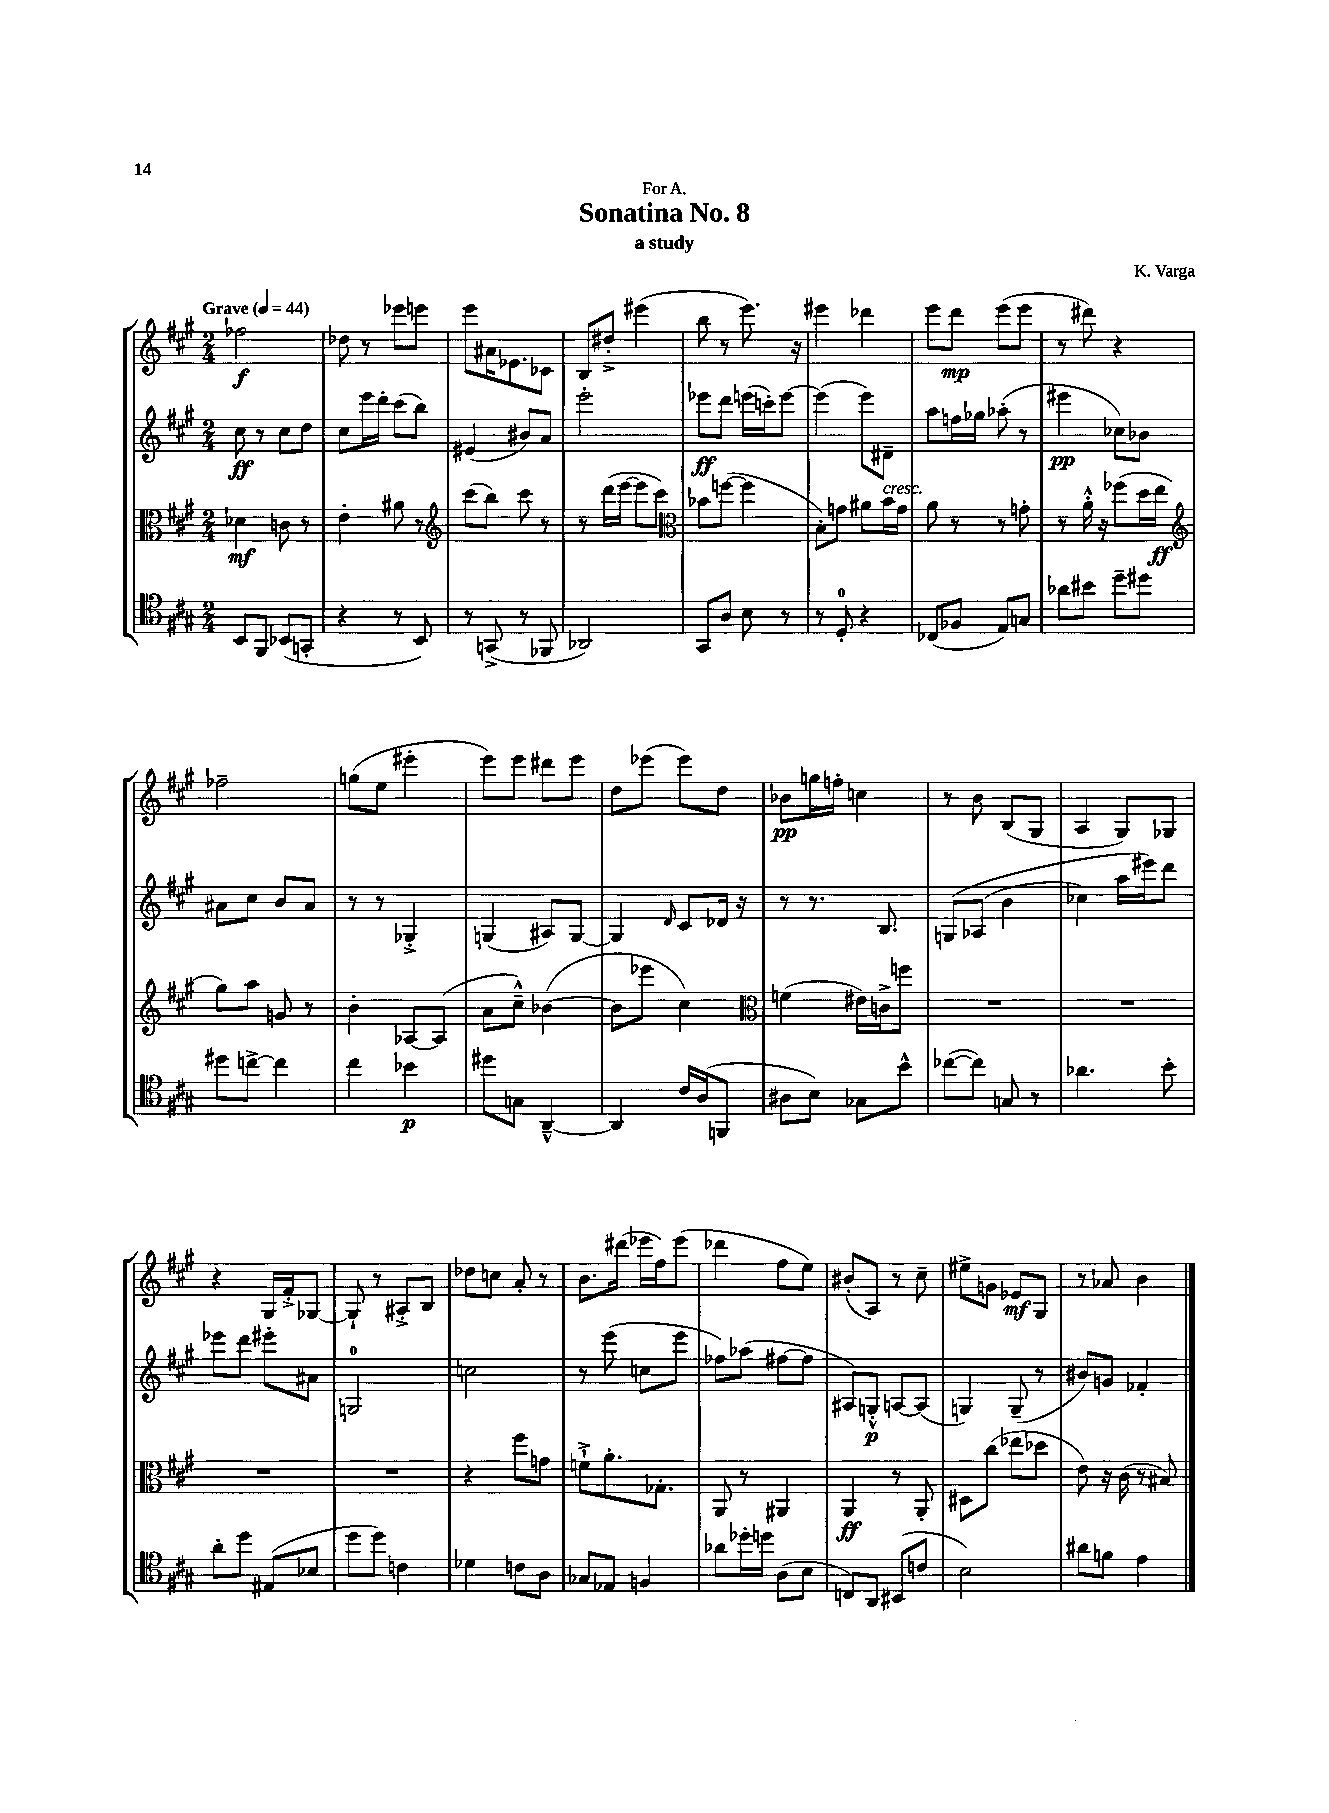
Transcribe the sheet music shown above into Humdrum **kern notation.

**kern	**dynam	**kern	**dynam	**kern	**dynam	**kern	**dynam
*part4	*part4	*part3	*part3	*part2	*part2	*part1	*part1
*staff4	*staff4	*staff3	*staff3	*staff2	*staff2	*staff1	*staff1
*clefC4	*	*clefC3	*	*clefG2	*	*clefG2	*
*k[f#c#g#]	*	*k[f#c#g#]	*	*k[f#c#g#]	*	*k[f#c#g#]	*
*M2/4	*	*M2/4	*	*M2/4	*	*M2/4	*
*MM44	*	*MM44	*	*MM44	*	*MM44	*
=1	=1	=1	=1	=1	=1	=1	=1
!	!	!	!	!	!	!LO:TX:a:B:t=Grave	!
8BB/L	.	4d-X\	mf	8cc#\	ff	2ff-X\	f
8FF#/J	.	.	.	8r	.	.	.
(8BB-X/L	.	8cn\	.	8cc#\L	.	.	.
8GGn'/J	.	8r	.	8dd\J	.	.	.
=2	=2	=2	=2	=2	=2	=2	=2
4r	.	4e'\	.	8cc#\L	.	8dd-X\	.
.	.	.	.	16eee\L	.	8r	.
.	.	.	.	16ddd'\JJ	.	.	.
8r	.	8a#X\	.	(8ccc#\L	.	8eee-X\L	.
8BB/)	.	8r	.	8bb\J)	.	8eeen\J	.
=3	=3	=3	=3	=3	=3	=3	=3
*	*	*clefG2	*	*	*	*	*
8r	.	(8ccc#\L	.	(4e#X/	.	8eee\L	.
(8GGn^/	.	8bb\J)	.	.	.	16a#X\K	.
.	.	.	.	.	.	8.e-X\	.
8r	.	8ccc#\	.	8b#X/L)	.	.	.
8FF-X/	.	8r	.	8a/J	.	8c-X\J	.
=4	=4	=4	=4	=4	=4	=4	=4
2AA-X/)	.	8r	.	2eee'\	.	8B/L	.
.	.	(16ddd\LL	.	.	.	8dd#X'^/J	.
.	.	[16eee\JJ	.	.	.	.	.
.	.	8eee\L]	.	.	.	(4eee#X\	.
.	.	8ccc#\J)	.	.	.	.	.
=5	=5	=5	=5	=5	=5	=5	=5
*	*	*clefC3	*	*	*	*	*
8GG#/L	.	8b-X\L	.	8eee-X\L	ff	8bb\	.
8A/J	.	([8ffn\J	.	8ddd\J	.	8r	.
8B\	.	4ff\]	.	(16eeen\LL	.	8.eee\)	.
.	.	.	.	16cccn'\J)	.	.	.
8r	.	.	.	[8eee\J	.	.	.
.	.	.	.	.	.	16r	.
=6	=6	=6	=6	=6	=6	=6	=6
8r	.	8B'\L)	.	(4eee\]	.	4eee#X\	.
8D'/	.	8gn\J	.	.	.	.	.
4r	.	8a#X\L	.	8eee\L)	.	4ddd-X\	.
!	!	!LO:TX:a:i:t=cresc.	!	!	!	!	!
.	.	16b\L	.	8d#X~\J	.	.	.
.	.	16g\JJ	.	.	.	.	.
=7	=7	=7	=7	=7	=7	=7	=7
(8C-X/L	.	8a\	.	8aa\L	.	8eee\L	.
8F-X/J	.	8r	.	16ffn\L	.	8ddd\J	mp
.	.	.	.	16gg-X\JJ	.	.	.
8E/L)	.	8r	.	(8aa-X'\	.	(8eee\L	.
8Gn/J	.	8gn'\	.	8r	.	8eee\J	.
=8	=8	=8	=8	=8	=8	=8	=8
8a-X\L	.	8r	.	4eee#X\	pp	8r	.
8b#X\J	.	16a'^^\	.	.	.	8ddd#X\)	.
.	.	16r	.	.	.	.	.
8dd~\L	.	(8ff-X\L	.	8cc-X\L)	.	4r	.
8dd#X\J	.	16dd\L	.	8b-X\J	.	.	.
.	.	16ee\JJ	ff	.	.	.	.
!!LO:LB:g=z
=9	=9	=9	=9	=9	=9	=9	=9
*	*	*clefG2	*	*	*	*	*
8dd#X\L	.	8gg#\L)	.	8a#X\L	.	2ff-X~\	.
[8ccn^\J	.	8aa\J	.	8cc#\J	.	.	.
4cc\]	.	8gn/	.	8b/L	.	.	.
.	.	8r	.	8a#/J	.	.	.
=10	=10	=10	=10	=10	=10	=10	=10
4cc#\	.	4b'\	.	8r	.	(8ggn\L	.
.	.	.	.	8r	.	8ee\J	.
4b-X\	p	[8A-X/L	.	4G-X'^/	.	4eee#X'\	.
.	.	(8A-/J]	.	.	.	.	.
=11	=11	=11	=11	=11	=11	=11	=11
8dd#X\L	.	8a\L	.	(4Gn/	.	8eee\L)	.
8Gn\J	.	8cc#~^^\J)	.	.	.	8eee\J	.
[4AA~^^/	.	([4b-X\	.	8A#X/L)	.	8ddd#X\L	.
.	.	.	.	[8G/J	.	8eee\J	.
=12	=12	=12	=12	=12	=12	=12	=12
4AA/]	.	8b-\L]	.	4G/]	.	8dd\L	.
.	.	8eee-X\J	.	.	.	(8eee-X\J	.
.	.	.	.	16qqd/	.	.	.
16c#/LL	.	4cc#\)	.	8c#/L	.	8eee-\L)	.
(16A/J	.	.	.	.	.	.	.
8FFn/J	.	.	.	16d-X/Jk	.	8dd\J	.
.	.	.	.	16r	.	.	.
=13	=13	=13	=13	=13	=13	=13	=13
*	*	*clefC3	*	*	*	*	*
8A#X\L	.	(4fn\	.	8r	.	8b-X\L	pp
8B\J)	.	.	.	8.r	.	16ggn\L	.
.	.	.	.	.	.	16ffn'\JJ	.
8G-X\L	.	16e#X\LL)	.	.	.	4ccn\	.
.	.	16cn^\J	.	8.B/	.	.	.
8b^^\J	.	8ffn\J	.	.	.	.	.
=14	=14	=14	=14	=14	=14	=14	=14
([8cc-X\L	.	2r	.	(8Gn/L	.	8r	.
8cc-\J])	.	.	.	(8A-X/J	.	8b\	.
8Gn/	.	.	.	4b\	.	(8B/L	.
8r	.	.	.	.	.	8G#/J	.
=15	=15	=15	=15	=15	=15	=15	=15
4.a-X\	.	2r	.	4cc-X\)	.	4A/	.
.	.	.	.	16aa\LL	.	8G#/L)	.
.	.	.	.	16eee#X\J)	.	.	.
8b'\	.	.	.	8ddd\J	.	8G-X/J	.
!!LO:LB:g=z
=16	=16	=16	=16	=16	=16	=16	=16
8a'\L	.	2r	.	8eee-X\L	.	4r	.
8dd\J	.	.	.	8ddd\J	.	.	.
(8E#X/L	.	.	.	8eee#X'\L	.	16G#/LL	.
.	.	.	.	.	.	16f#'^/J	.
8B-X/J	.	.	.	8a#X\J	.	[8G-X/J	.
=17	=17	=17	=17	=17	=17	=17	=17
8dd\L	.	2r	.	2Gn/	.	8G-`/]	.
8dd\J)	.	.	.	.	.	8r	.
4cn\	.	.	.	.	.	8A#X'^/L	.
.	.	.	.	.	.	8B/J	.
=18	=18	=18	=18	=18	=18	=18	=18
4d-X\	.	4r	.	2ccn\	.	8dd-X\L	.
.	.	.	.	.	.	8ccn\J	.
8cn\L	.	8ff#\L	.	.	.	8a'/	.
8A\J	.	8gn\J	.	.	.	8r	.
=19	=19	=19	=19	=19	=19	=19	=19
8G-X/L	.	8fn`^\L	.	8r	.	8.b\L	.
8E-X/J	.	8.a'\	.	(8eee\	.	.	.
.	.	.	.	.	.	(16ddd#X\Jk	.
4Fn/	.	.	.	8ccn\L	.	16eee-X\LL	.
.	.	8.G-X'\J	.	.	.	16ff#\J)	.
.	.	.	.	8eee\J	.	(8eee-\J	.
=20	=20	=20	=20	=20	=20	=20	=20
8a-X\L	.	8AA/	.	8ff-X\L)	.	4ddd-X\	.
16dd-X'\L	.	8r	.	(8aa-X\J	.	.	.
16ddn\JJ	.	.	.	.	.	.	.
(8A\L	.	4AA#X/	.	[8ff#X\L	.	8ff#\L	.
8B\J	.	.	.	8ff#\J]	.	8ee\J)	.
=21	=21	=21	=21	=21	=21	=21	=21
8Cn/L)	.	4AA/	ff	8A#X/L)	.	(8b#X'/L	.
8AA/J	.	.	.	8Gn'^^/J	p	8A/J)	.
(8BB#X/L	.	8r	.	[8An/L	.	8r	.
8cn/J	.	8AA'/	.	(8A/J]	.	8cc#~\	.
=22	=22	=22	=22	=22	=22	=22	=22
2B\)	.	8D#X\L	.	4Gn/)	.	8ee#X^\L	.
.	.	(8cc#\J	.	.	.	8gn\J	.
.	.	8ee-X\L	.	(8G~/	.	8e-X/L	mf
.	.	8dd-X\J	.	8r	.	8G#/J	.
=23	=23	=23	=23	=23	=23	=23	=23
8a#X\L	.	8e\)	.	8b#X/L)	.	8r	.
8fn\J	.	16r	.	8gn/J	.	8a-X/	.
.	.	(16c#\	.	.	.	.	.
4e\	.	8r	.	4f-X'/	.	4b\	.
.	.	8B#X/)	.	.	.	.	.
==	==	==	==	==	==	==	==
*-	*-	*-	*-	*-	*-	*-	*-
